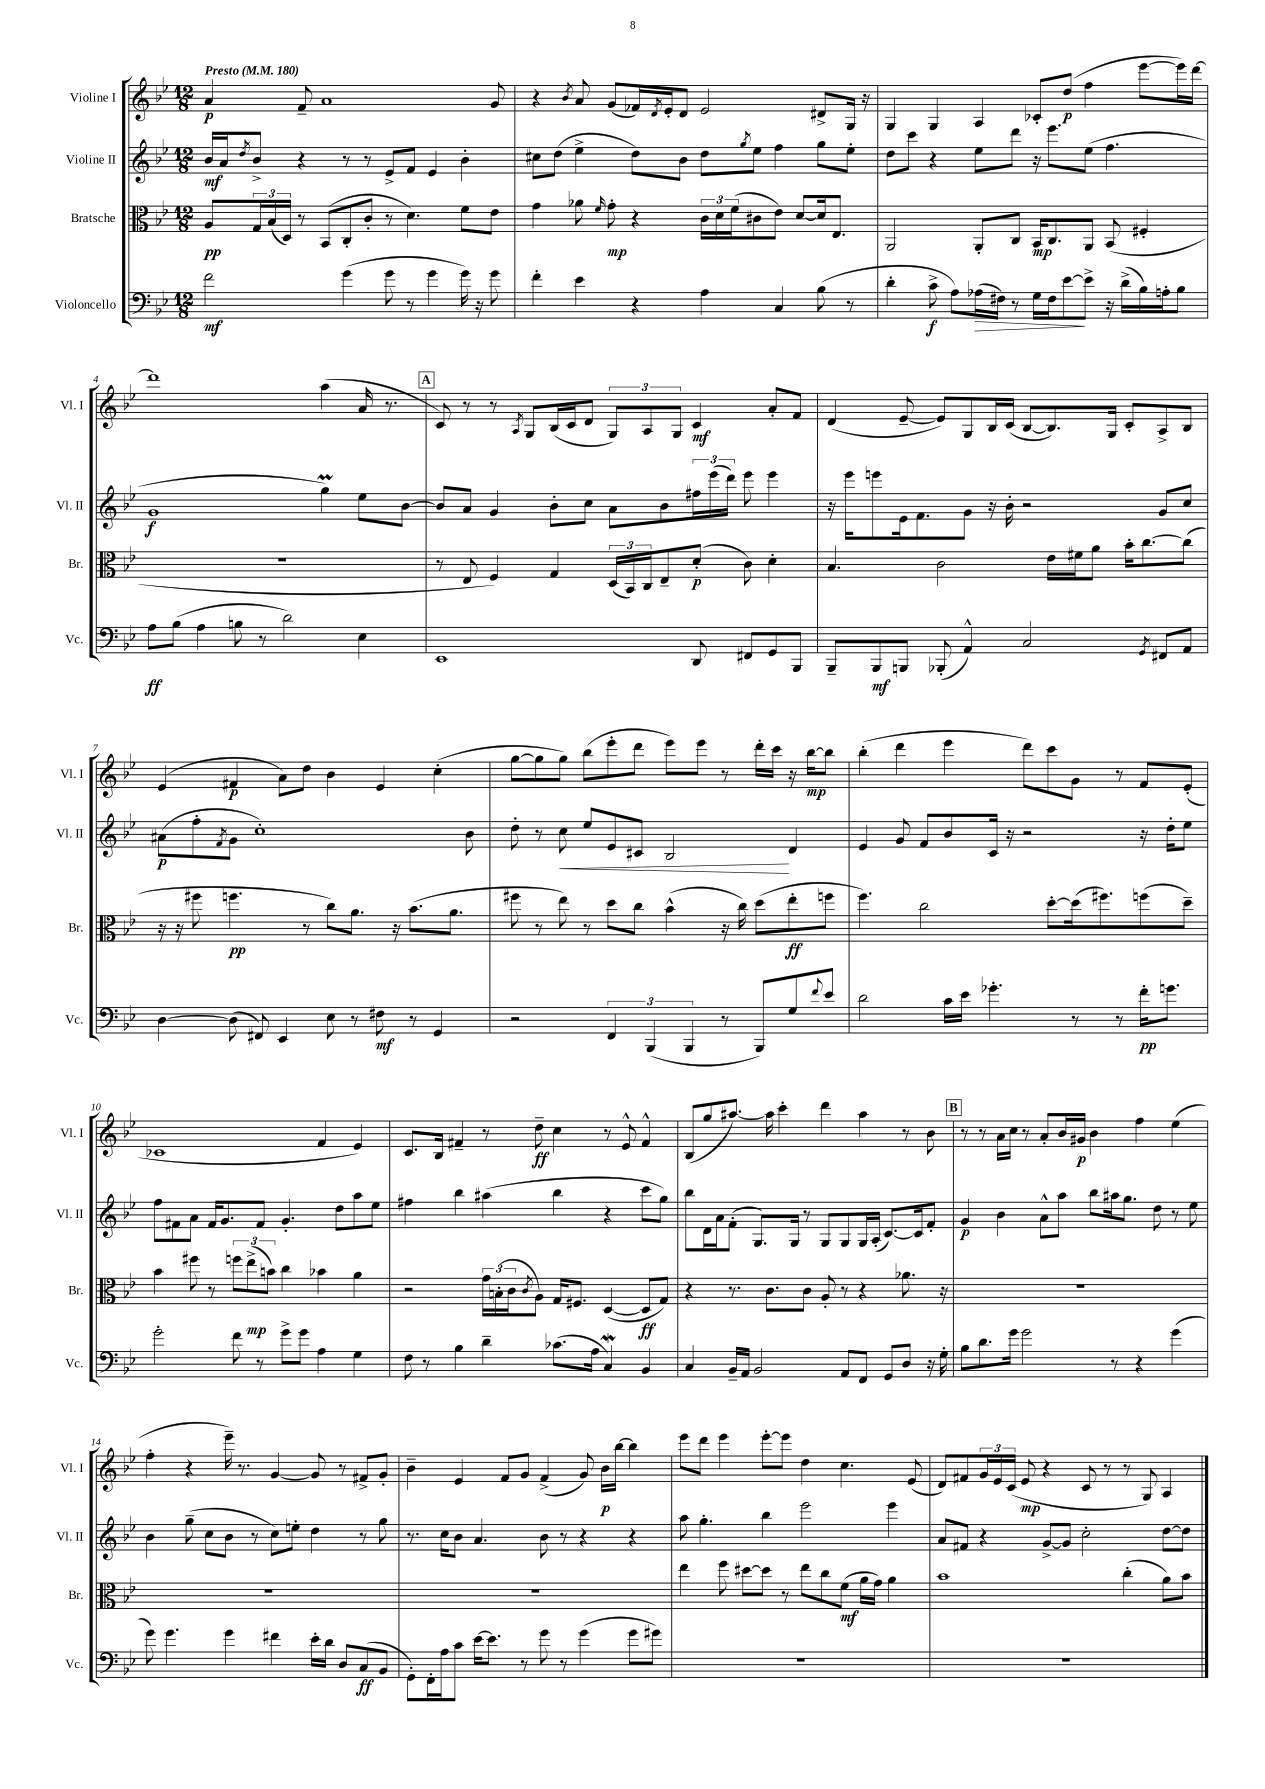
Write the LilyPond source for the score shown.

<<
\new StaffGroup <<
\new Staff = "s0" \with { instrumentName = "Violine I" shortInstrumentName = "Vl. I" } {
    \clef treble \key bes \major \numericTimeSignature \time 12/8 \tempo "Presto" 4 = 180
    a'4\p f'8-- a'1 g'8 |
    r4 \acciaccatura { bes'8 } a'8 g'8( fes'16) \acciaccatura { d'8 } ees'16-. d'8 ees'2 dis'8-> g16 r16 |
    g4 g4 a4 ces'8-. d''8\p( f''4 ees'''8~ ees'''16) d'''16~ |
    d'''1 a''4( a'16 r8. |
    \mark \markup { \box "A" } c'8) r8 r8 \acciaccatura { a8 } g8 bes16( c'16 d'8 \tuplet 3/2 { g8) a8 g8 } c'4\mf a'8-. f'8 |
    d'4( ees'8~-- ees'8) g8 bes16 c'16( bes8~ bes8.) g16 c'8-. a8-> bes8 |
    ees'4( fis'4\p a'8) d''8 bes'4 ees'4 c''4-.( |
    g''8~ g''8 g''8) bes''8( ees'''8-. d'''8 ees'''8) ees'''8 r8 d'''16-. c'''16 r16 bes''16~\mp bes''8 |
    bes''4-.( d'''4 ees'''4 d'''8) c'''8 g'8 r8 f'8 ees'8-.( |
    ces'1 f'4 ees'4) |
    c'8. bes16 fis'4-- r8 d''8--\ff c''4 r8 ees'8-^ fis'4-^ |
    bes8( g''8 ais''8.~) ais''16 c'''4-. d'''4 ais''4 r8 bes'8 |
    \mark \markup { \box "B" } r8 r8 a'16 c''16 r8 a'8-. bes'16 gis'16\p bes'4 f''4 ees''4( |
    f''4-. r4 ees'''16--) r8. g'4~ g'8 r8 fis'8-> g'8-. |
    bes'4-- ees'4 f'8 g'8 f'4->( g'8) bes'16\p bes''16~ bes''4 |
    ees'''8 d'''8 ees'''4 ees'''8~-. ees'''8 d''4 c''4. ees'8( |
    d'8) fis'8 \tuplet 3/2 { g'16 ees'16 c'16( } ees'8\mp r4 c'8 r8 r8 g8) a4 \bar "|." |
}
\new Staff = "s1" \with { instrumentName = "Violine II" shortInstrumentName = "Vl. II" } {
    \clef treble \key bes \major \numericTimeSignature \time 12/8
    bes'16\mf a'16 \acciaccatura { d''8 } bes'8-> r4 r8 r8 ees'8-> f'8 ees'4 bes'4-. |
    cis''8 d''8( ees''4-> d''8) bes'8 d''8 \acciaccatura { g''8 } ees''8 f''4 g''8 ees''8-. |
    d''8 c'''8 r4 ees''8 d'''8 r16 ees'''8. ees''8( f''4. |
    g'1\f g''4\prall) ees''8 bes'8~ |
    \mark \markup { \box "A" } bes'8 a'8 g'4 bes'8-. c''8 a'8 bes'8 \tuplet 3/2 { fis''16 ees'''16( d'''16) } ees'''8 ees'''4 |
    r16 ees'''16 e'''8 ees'16 f'8. g'8 r16 bes'16-. r2 g'8 c''8 |
    ais'8\p( f''8-. \acciaccatura { f'8 } g'8 c''1-.) bes'8 |
    d''8-. r8 c''8\< ees''8 ees'8 cis'8 bes2\! d'4 |
    ees'4 g'8 f'8 bes'8 c'16 r16 r2 r16 d''16-. ees''8 |
    f''8 fis'8 a'8 fis'16 g'8. fis'8 g'4.-. d''8 a''8 ees''8 |
    fis''4 bes''4 ais''4( bes''4 r4 c'''8 g''8) |
    bes''8 d'16 a'16 f'8-.( g8.) g16 r8 g8 g8 g16 a16-.( c'8.~) c'16 f'8-. |
    \mark \markup { \box "B" } g'4\p bes'4 a'8-^ a''8 bes''8 ais''16 g''8. d''8 r8 ees''8 |
    bes'4 g''8--( c''8 bes'8 r8 c''8) e''8-. d''4 r8 g''8 |
    r8. c''16 bes'8 a'4. bes'8 r8 r4 r4 |
    a''8 g''4.-. bes''4 ees'''2 ees'''4 |
    a'8 fis'8 r4 g'8~-> g'8 c''2-. d''8~ d''8 \bar "|." |
}
\new Staff = "s2" \with { instrumentName = "Bratsche" shortInstrumentName = "Br." } {
    \clef alto \key bes \major \numericTimeSignature \time 12/8
    a8\pp \tuplet 3/2 { g16 bes16( d16) } r8 bes,8( c8-. c'8-. r8 d'4.) f'8 ees'8 |
    g'4 aes'8 \grace { f'16 } g'8-.\mp r4 \tuplet 3/2 { c'16 d'16 f'16( } cis'8 ees'8) d'8~ d'16 ees8. |
    a,2 a,8-. c8 bes,16\mp c8. a,8 bes,8( fis4-. |
    R1. |
    \mark \markup { \box "A" } r8 ees8 f4) g4 \tuplet 3/2 { d16( bes,16) c16 } ees8-- d'8-.\p( c'8) d'4-. |
    bes4. c'2 ees'16 fis'16 a'8 bes'16-. c''8.~ c''8( |
    r16 r16 fis''8 f''4.\pp r8 c''8) a'8. r16 bes'8.( a'8. |
    fis''8 r8 ees''8) r8 d''8 c''8 bes'4-^( r16 c''16) d''8( ees''8-.\ff f''8 |
    f''4.) c''2 d''8~-. d''16( fis''8.) f''8( d''8--) |
    bes'4 fis''8 r8 \tuplet 3/2 { f''8 ees''8->\mp( b'8) } c''4 bes'4 a'4 |
    r2 \tuplet 3/2 { g'16 b16-.( c'16 } \acciaccatura { c'8 } a8) g16 fis8. d4~( d8\ff g8) |
    r4 r8. c'8. c'8 a8-. r8 r4 aes'8. r16 |
    \mark \markup { \box "B" } R1. |
    R1. |
    R1. |
    ees''4 f''8 dis''8~ dis''8 r8 ees''8 c''8 f'8\mf( a'16 g'16) a'4 |
    bes'1 c''4-.( a'8) bes'8 \bar "|." |
}
\new Staff = "s3" \with { instrumentName = "Violoncello" shortInstrumentName = "Vc." } {
    \clef bass \key bes \major \numericTimeSignature \time 12/8
    f'2\mf g'4( g'8 r8 g'4 g'16) r16 g'8 |
    f'4-. ees'4 r4 a4 c4 bes8( r8 |
    d'4-. c'8->\f a8) aes16\>( fis16) r8 g16 fis16 ees'8~\! ees'8-> r16 d'16->( bes16) a16-. bes8 |
    a8\ff bes8( a4 b8 r8 d'2) ees4 |
    \mark \markup { \box "A" } ees,1 d,8 fis,8 g,8 bes,,8 |
    bes,,8-- bes,,8\mf b,,8 bes,,8-.( a,4-^) c2 \acciaccatura { g,8 } fis,8 a,8 |
    d4~ d8( fis,8) ees,4 ees8 r8 fis8\mf r8 g,4 |
    r2 \tuplet 3/2 { f,4 bes,,4( bes,,4 } r8 bes,,8) g8 \appoggiatura { f'8 } ees'8 |
    d'2 c'16 ees'16 ges'4.-. r8 r8 f'16-.\pp g'8. |
    g'2-. f'8 r8 g'8-> g'8 a4 g4 |
    f8 r8 bes4 d'4-- ces'8.( a16 c4\mordent) bes,4 |
    c4 bes,16-- a,16 bes,2 a,8 f,8 g,8 d8 r16 g16-. |
    \mark \markup { \box "B" } bes8 d'8. g'16 g'2 r8 r4 g'4( |
    g'8) g'4. g'4 fis'4 ees'16-. d'16 d8 c8\ff( bes,8 |
    g,8-.) f,16-. a16 c'8 ees'16~ ees'8. r8 g'8 r8 g'4( g'8 gis'8) |
    R1. |
    R1. \bar "|." |
}
>>
>>
